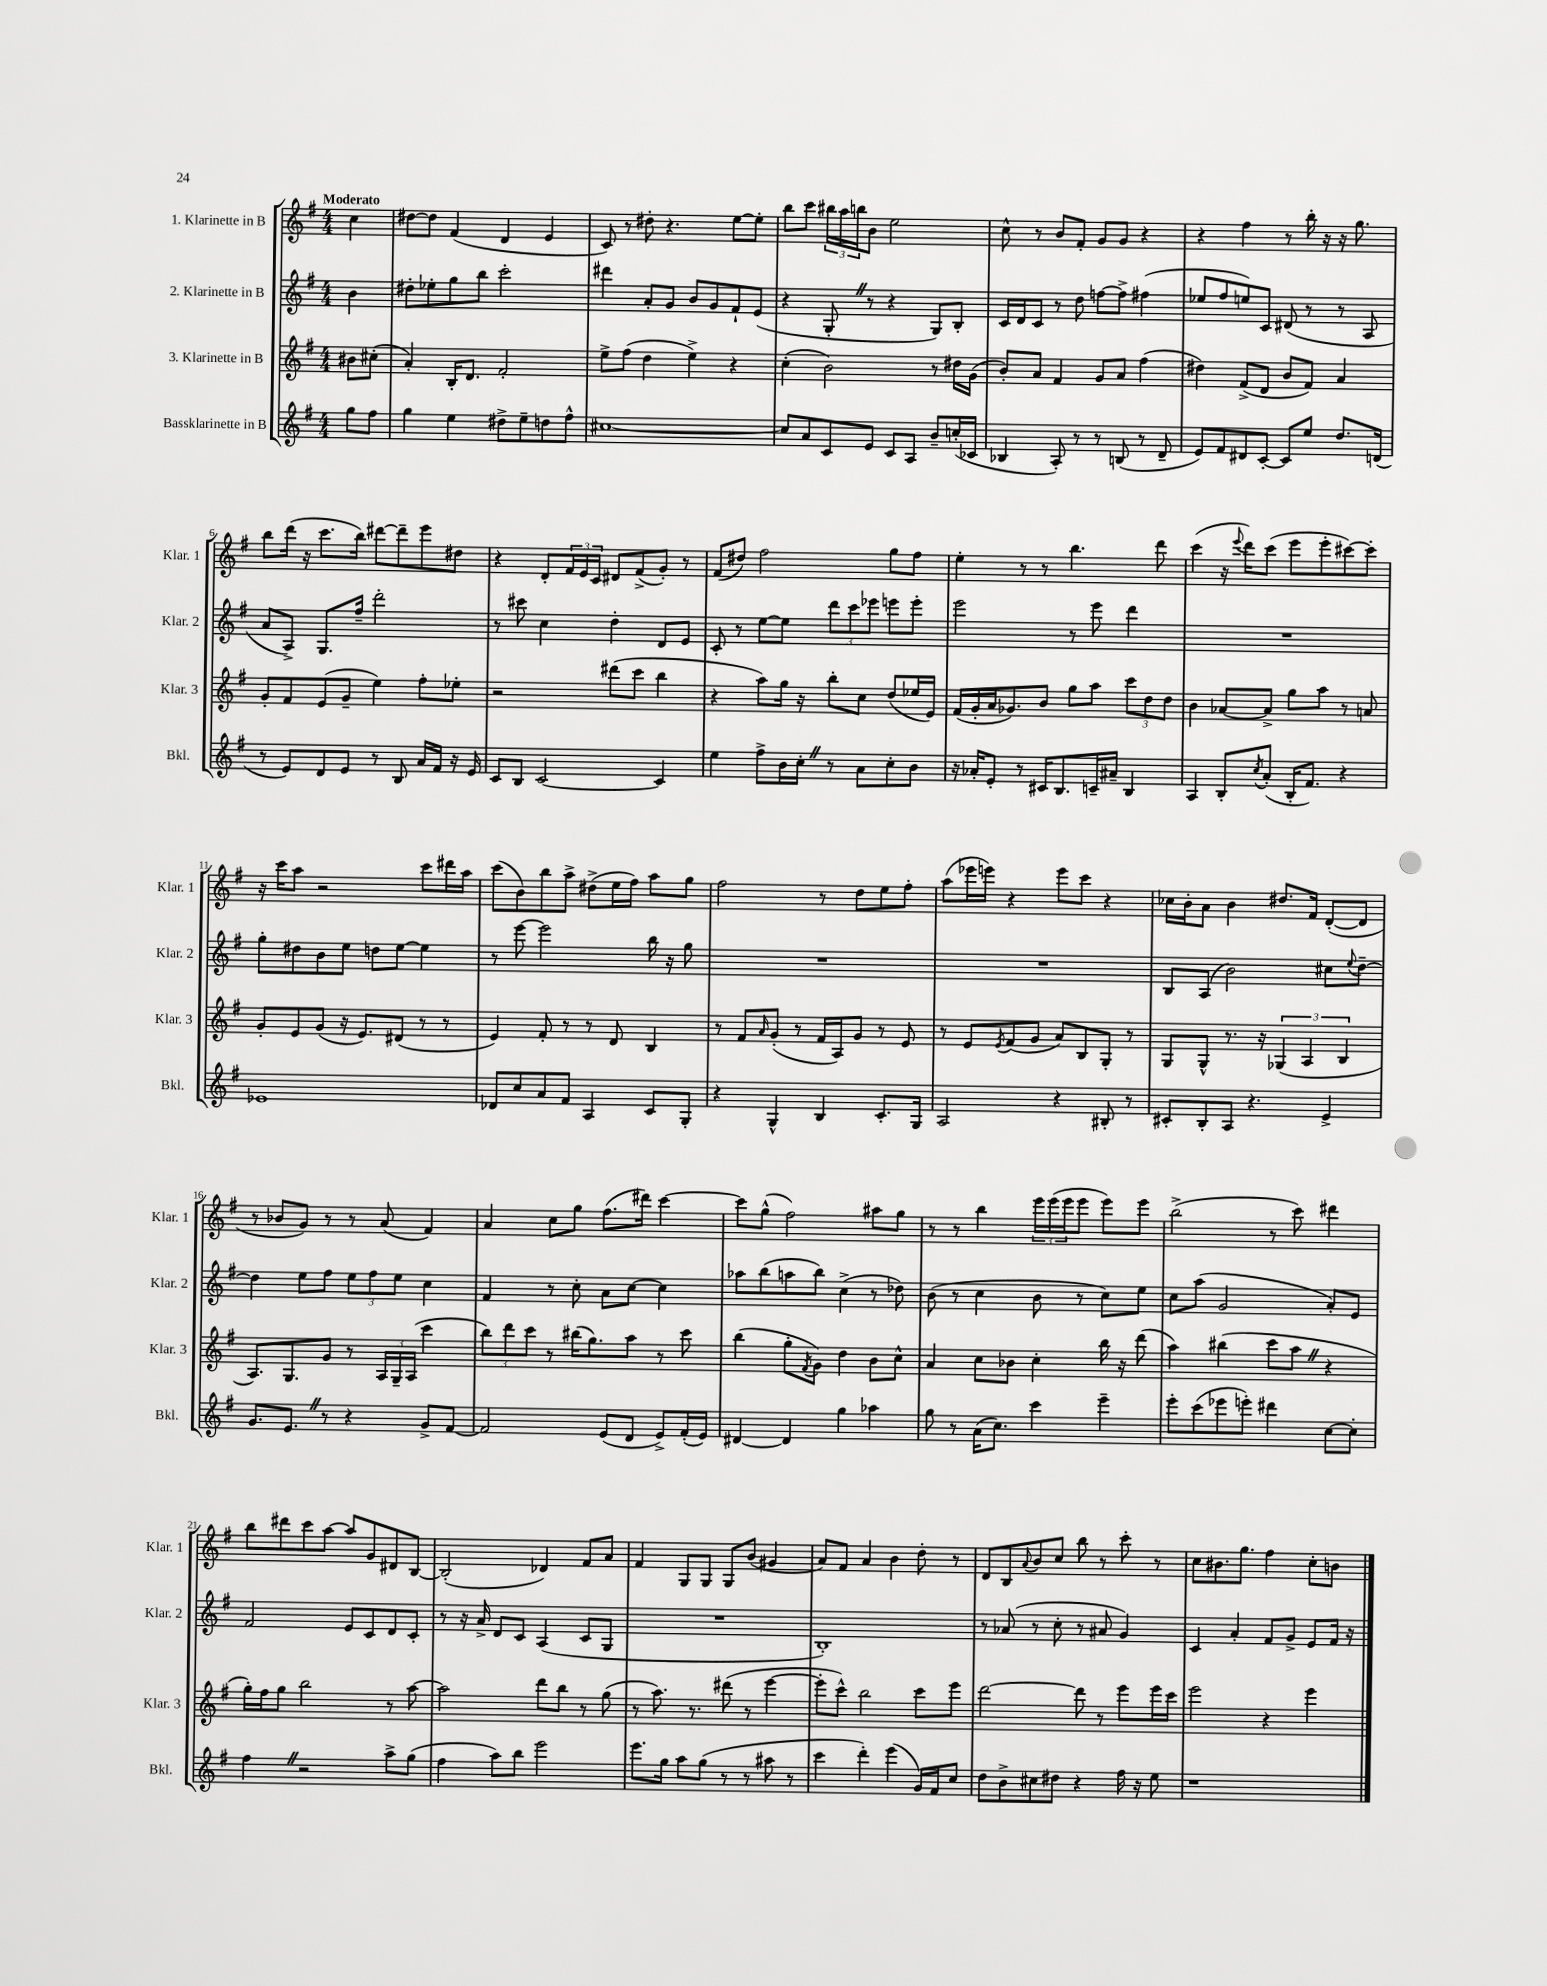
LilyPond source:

<<
\new StaffGroup <<
\new Staff = "s0" \with { instrumentName = "1. Klarinette in B" shortInstrumentName = "Klar. 1" } {
    \clef treble \key g \major \numericTimeSignature \time 4/4 \partial 4 \tempo "Moderato"
    c''4 |
    dis''8~ dis''8 fis'4( d'4 e'4 |
    c'8) r8 dis''8-. r4. e''8~ e''8-. |
    b''8 c'''8 \tuplet 3/2 { bis''16 a''16 b''16 } b'8 e''2 |
    c''8-^ r8 b'8 fis'8-. g'8 g'8 r4 |
    r4 fis''4 r8 b''16-. r16 r16 g''8. |
    b''8 d'''16( r16 c'''8. b''16) dis'''8~ dis'''8-- e'''8 dis''8 |
    r4 d'8-. \tuplet 3/2 { fis'16 e'16 c'16 } dis'8 fis'8->( g'8-.) r8 |
    fis'8( dis''8) fis''2 g''8 fis''8 |
    e''4-. r8 r8 b''4. d'''8 |
    c'''4( r16 \appoggiatura { e'''8 } d'''16) c'''8( e'''8 e'''8-. cis'''8~) cis'''8-. |
    r16 c'''16 a''8 r2 c'''8 dis'''16 a''16 |
    c'''8( b'8) b''8 a''8-> dis''8->( e''16 fis''16) a''8 g''8 |
    fis''2 r8 d''8 e''8 fis''8-. |
    a''8( ees'''16 e'''16) r4 e'''8 c'''8 r4 |
    ces''16 b'16-. a'8 b'4 dis''8. fis'16 d'8~-.( d'8 |
    r8 bes'8 g'8) r8 r8 a'8( fis'4) |
    a'4 c''8 g''8 fis''8.( dis'''16) c'''4~ |
    c'''8 g''8-^( fis''2) ais''8 g''8 |
    r8 r8 b''4 \tuplet 3/2 { e'''16 e'''16( e'''16 } e'''8 e'''8) e'''8 |
    b''2->( r8 c'''8) dis'''4 |
    b''8 dis'''8 c'''8 a''8~ a''8 g'8 dis'8 b8~ |
    b2-.( des'4) fis'8 a'8 |
    fis'4 g8 g8 g8 b'8( gis'4 |
    a'8) fis'8 a'4 b'4 d''8-. r8 |
    d'8 b8 \appoggiatura { a'8 } b'8 c''8 b''8 r8 c'''8-. r8 |
    c''8 bis'8. g''8. fis''4 c''8-. b'8 \bar "|." |
}
\new Staff = "s1" \with { instrumentName = "2. Klarinette in B" shortInstrumentName = "Klar. 2" } {
    \clef treble \key g \major \numericTimeSignature \time 4/4 \partial 4
    b'4 |
    dis''8-. ees''8-. g''8 b''8 c'''2-. |
    dis'''4 a'8-. g'8 b'8 g'8 fis'8-! e'8( |
    r4 g8-. \once \override BreathingSign.text = \markup { \musicglyph "scripts.caesura.straight" } \breathe r8 r4 g8) b8-. |
    c'16 d'16 c'8 r8 d''8 f''8~ f''8-> fis''4( |
    ees''8 fis''8 e''8) c'8 dis'8( r8 r8 a8 |
    a'8 a8->) g8. fis''16-- d'''2-. |
    r8 cis'''8 c''4 d''4-. d'8 e'8 |
    c'8-. r8 e''8~ e''8 \tuplet 3/2 { d'''8 c'''8 ees'''8 } e'''8 e'''8-. |
    e'''2 r8 e'''8 d'''4 |
    R1 |
    g''8-. dis''8 b'8 e''8 d''8 e''8~ e''4 |
    r8 e'''8~ e'''2 b''16 r16 g''8 |
    R1 |
    R1 |
    b8 a8( b'2) cis''8 \appoggiatura { e''8 } d''8~-- |
    d''4 e''8 fis''8 \tuplet 3/2 { e''8 fis''8 e''8 } c''4 |
    fis'4 r8 c''8-. a'8 c''8~ c''4 |
    aes''8 b''8( a''8 b''8) c''4->( r8 des''8) |
    b'8( r8 c''4 b'8 r8 c''8) e''8 |
    c''8 a''8( g'2 a'8-.) e'8 |
    fis'2 e'8 c'8 d'8 c'8-. |
    r8 r16 a'16-> d'8 c'8 a4( c'8 g8 |
    R1 |
    b1-.) |
    r8 aes'8( r8 c''8-. r8 ais'8 g'4) |
    c'4 a'4-. fis'8 g'8-> e'8 fis'16 r16 \bar "|." |
}
\new Staff = "s2" \with { instrumentName = "3. Klarinette in B" shortInstrumentName = "Klar. 3" } {
    \clef treble \key g \major \numericTimeSignature \time 4/4 \partial 4
    bis'8 cis''8-.( |
    a'4-.) b16-. d'8. fis'2-. |
    e''8-> fis''8( d''4 e''4->) r4 |
    c''4-.( b'2) r8 dis''16 g'16( |
    b'8-.) a'8 fis'4 g'8 a'8 fis''4( |
    dis''4) fis'8->( d'8 b'8 fis'8) a'4 |
    g'8-. fis'8 e'8( g'8-- e''4) fis''8-. ees''8-. |
    r2 dis'''8( c'''8 b''4 |
    r4 a''8) g''16 r16 b''8-. c''8 d''8( ees''16 e'16) |
    fis'16( g'16-. a'16 ges'8.) b'8 g''8 a''8 \tuplet 3/2 { c'''8 d''8 d''8 } |
    b'4 aes'8~ aes'8-> g''8 a''8 r8 a'8 |
    g'8-. e'8 g'8( r16 e'8.) dis'8( r8 r8 |
    e'4) fis'8-. r8 r8 d'8 b4 |
    r8 fis'8 \grace { a'16 } g'8-.( r8 fis'16 a16) g'8 r8 e'8 |
    r8 e'8 \acciaccatura { e'8 } fis'8( g'8 a'8) b8 g8-. r8 |
    g8 g8-^ r8. r16 \tuplet 3/2 { ges4( a4 b4 } |
    a8.) g8. g'8 r8 \tuplet 3/2 { a16 g16-- a16( } c'''4 |
    \tuplet 3/2 { b''8) d'''8 c'''8 } r8 bis''16( g''8.) a''8 r8 c'''8 |
    b''4( g''8-. \acciaccatura { fis'8 } g'8) d''4 b'8 c''8-^ |
    a'4 c''8 bes'8 c''4-. b''16 r16 d'''8( |
    a''4) bis''4( c'''8 a''8 \once \override BreathingSign.text = \markup { \musicglyph "scripts.caesura.straight" } \breathe r4 |
    g''16-.) fis''16 g''8 b''2 r8 a''8~ |
    a''2 d'''8 b''8 r8 g''8( |
    r8 a''8.) r8. dis'''8( r8 e'''4~ |
    e'''8-. c'''8-^) b''2 c'''8 e'''8 |
    d'''2~ d'''8 r8 e'''8 e'''16 c'''16 |
    e'''2 r4 e'''4 \bar "|." |
}
\new Staff = "s3" \with { instrumentName = "Bassklarinette in B" shortInstrumentName = "Bkl." } {
    \clef treble \key g \major \numericTimeSignature \time 4/4 \partial 4
    g''8 fis''8 |
    g''4 e''4 dis''8-> e''8-- d''8 fis''8-^ |
    cis''1~ |
    cis''8 a'8 c'8 e'8 c'8 a8 b'8-- c''16-.( ces'16 |
    bes4 a8-.) r8 r8 b8( r8 d'8-- |
    e'8) fis'8 dis'8 c'8~-. c'8 e''8 d''8. d'16( |
    r8 e'8) d'8 e'8 r8 b8 a'16 fis'16 r16 e'16 |
    c'8 b8 c'2~ c'4 |
    e''4 fis''8-> b'16 c''16-. \once \override BreathingSign.text = \markup { \musicglyph "scripts.caesura.straight" } \breathe r8 a'8 c''8-. b'8 |
    r16 aes'16-. e'8-. r8 cis'16 b8. c'16-- ais'16-- b4 |
    a4 b8-. \acciaccatura { c''8 } a'8-.( b16-. fis'8.) r4 |
    ees'1 |
    des'8 c''8 a'8 fis'8 a4 c'8 g8-. |
    r4 g4-^ b4 c'8.-. g16 |
    a2 r4 bis8-. r8 |
    cis'8-. b8-. a8 r4. e'4-> |
    g'8. e'8. \once \override BreathingSign.text = \markup { \musicglyph "scripts.caesura.straight" } \breathe r8 r4 g'8-> fis'8~ |
    fis'2 e'8( d'8 e'8->) fis'16-.( e'16) |
    dis'4~ dis'4 g''4 aes''4 |
    g''8 r8 a'16( c''8.) c'''4 e'''4-- |
    e'''8-. c'''8( ees'''8 e'''8-.) dis'''4 c''8~ c''8-. |
    fis''4 \once \override BreathingSign.text = \markup { \musicglyph "scripts.caesura.straight" } \breathe r2 a''8-> g''8( |
    fis''4 a''8) b''8 e'''2 |
    e'''8. g''16 a''8 g''8( r8 r8 ais''8 r8 |
    c'''4 d'''4-.) e'''4( g'16) fis'16 c''8 |
    d''8 b'8-> cis''8 dis''8 r4 fis''16 r16 e''8 |
    r1 \bar "|." |
}
>>
>>
